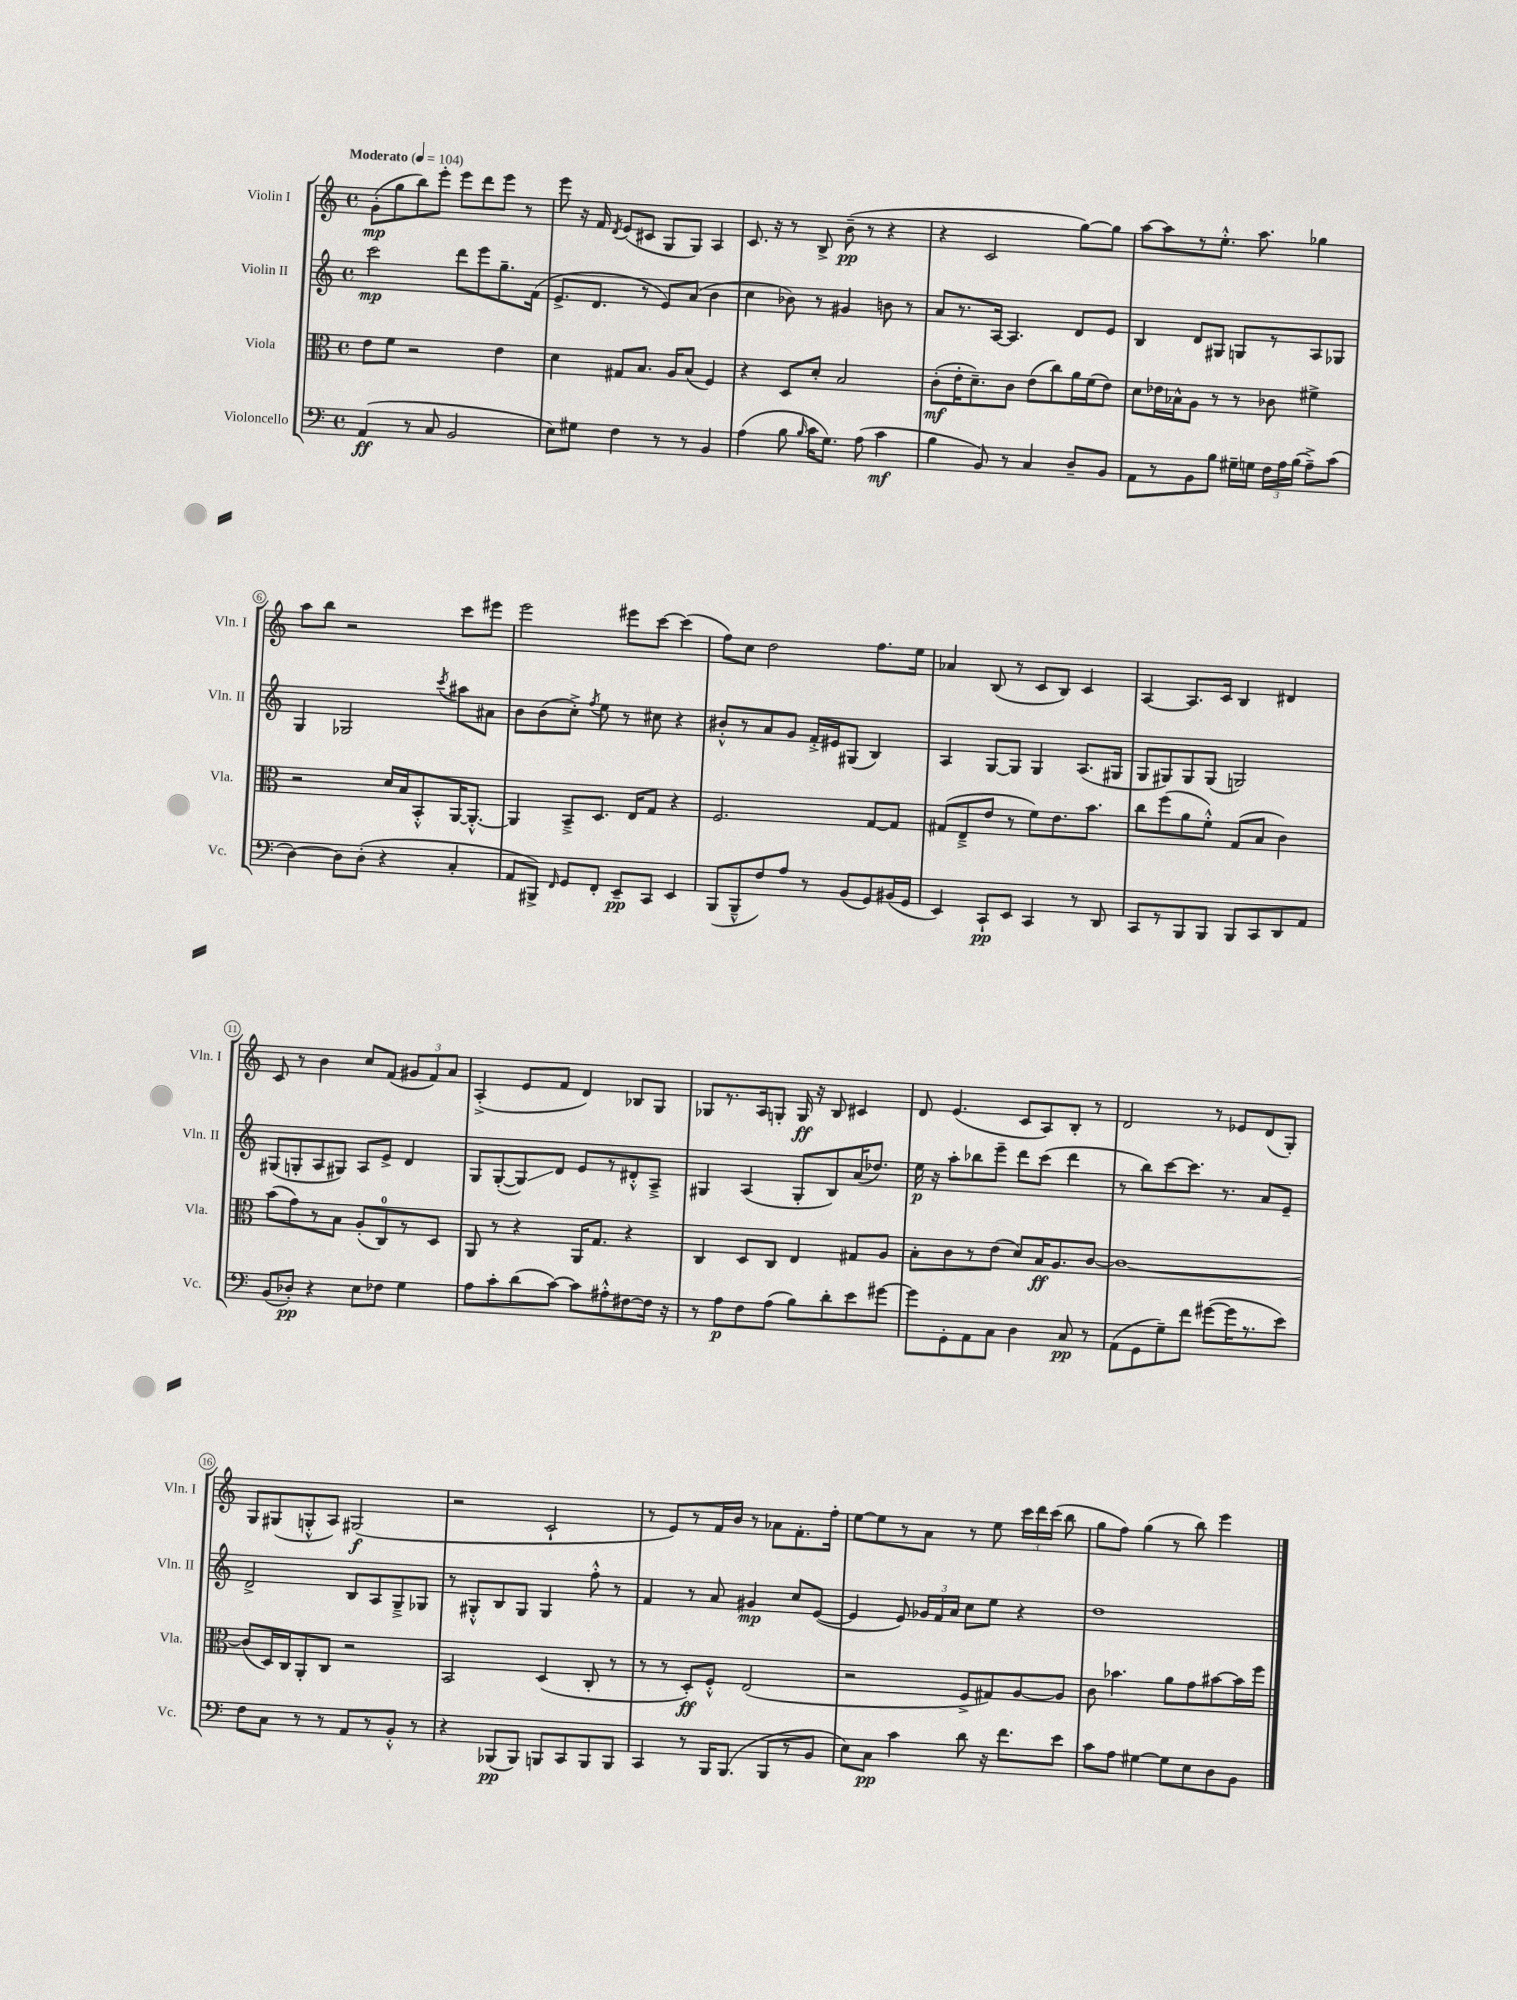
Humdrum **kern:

**kern	**kern	**kern	**kern
*staff4	*staff3	*staff2	*staff1
*clefF4	*clefC3	*clefG2	*clefG2
*k[]	*k[]	*k[]	*k[]
*M4/4	*M4/4	*M4/4	*M4/4
*met(c)	*met(c)	*met(c)	*met(c)
*MM104	*MM104	*MM104	*MM104
(4AA	8e	2ccc	(8g'
.	8f	.	8gg
8r	2r	.	8bb)
8C	.	.	8eee'
2BB	.	8ddd	8eee
.	.	8eee	8ddd
.	4e	8.gg~	8eee
.	.	.	8r
.	.	(16f	.
=	=	=	=
8E)	4d	8.e^	8eee
8G#	.	.	16r
.	.	8.d	16f
.	.	.	8qd
4F	8G#	.	(8e
.	8.B	8r	8c#
8r	.	8e)	8G
.	16A	.	.
8r	(8B	(8a	8G)
4BB	4F)	4b	4A
=	=	=	=
(4A	4r	4cc	8.c
.	.	.	16r
8B	8D	8b-)	8r
16qqB	.	.	.
16c	8d'	8r	8B^
8.G)	.	.	.
.	2B	4g#	(8b~
(8A	.	.	8r
4c	.	8b	4r
.	.	8r	.
=	=	=	=
4B	(8c'	8a	4r
.	16e'	8.r	.
.	8.d~)	.	.
8BB)	.	.	2c
.	.	[16A	.
8r	8c	4.A]	.
4C	(8e	.	.
.	8cc)	.	.
8D~	16a	8d	[8gg)
.	(16f	.	.
8BB	8e)	8e	8gg]
=	=	=	=
8AA	8d	4B	[8aa
8r	16e-	.	8aa]
.	16B-^^	.	.
8BB	8A	8d	8r
8B	8r	8G#	8.ee'^^
16G#~	8r	8G	.
16G	.	.	8.aa
24F	8c-	8r	.
24A	.	.	.
(24B	.	.	.
8A~^)	4f#^	8A	4gg-
(8c	.	8G-	.
=	=	=	=
[4D)	2r	4G	8aa
.	.	.	8bb
8D]	.	2G-	2r
(8D'	.	.	.
4r	16d	.	.
.	16B	.	.
.	8BB'^^	.	.
.	.	8qccc	.
4C'	[16AA	8aa#	8ccc
.	8.AA'^^_	.	.
.	.	8a#	8eee#
=	=	=	=
8AA	4AA]	8b	2eee
8BBB#^)	.	(8b	.
16qqFF	.	.	.
8GG	8BB~^	8cc'^)	.
.	.	8qff	.
8FF'	8.D	8ee	.
8EE~	.	8r	8eee#
.	16E	.	.
8CC	8G	8cc#	[8ccc
4EE	4r	4r	(4ccc]
=	=	=	=
(8BBB	2.F	8b#'^^	8ff)
8BBB~^^	.	8r	8cc
8F)	.	8a	2dd
8A	.	8g	.
8r	.	16f'^	.
.	.	16e#	.
(8BB	.	(8G#	.
8GG)	[8G	4B)	8.ff
(16BB#	8G]	.	.
16GG	.	.	16ee
=	=	=	=
4EE)	(8G#	4A	4a-
.	8E~^	.	.
8CC`	8e	[8G	(8B
8EE	8r	8G]	8r
4CC	8f)	4G	8c
.	8.e	.	8B)
8r	.	(8.A	4c
.	8.b	.	.
8DD	.	.	.
.	.	16G#	.
=	=	=	=
8CC	8cc	8G	[4A
8r	(8ff	8G#)	.
8BBB	8a	8G#	8.A]
8BBB	8f'^^)	(8G#	.
.	.	.	16c
8BBB	(8G	2G)	4B
8CC	8B	.	.
8DD	4c)	.	4d#
8AA	.	.	.
=	=	=	=
(8BB	(8b	(8G#	8c
8D-')	8g)	8G'	8r
4r	8r	8A	4b
.	8B	8G#)	.
8E	(8A'	8A	8cc
8F-	8C)	8e^	(8f
4G	8r	4d	12g#
.	.	.	12f)
.	8D	.	.
.	.	.	12a
=	=	=	=
8A	8AA	8G	(4A'^
8c'	8r	([8G'	.
(8d	4r	8G])	8e
[8c)	.	8d	8f
8c]	16AA	8e	4d)
.	8.G	.	.
8A#'^^	.	8r	.
[8F#	4r	8d#'^^	8B-
16F#]	.	8A~^	8G
16r	.	.	.
=	=	=	=
8r	4C	4G#	8G-
8A	.	.	8.r
8F	8D	(4A	.
.	.	.	16A
(8A	8C	.	8G'
8B)	4E	8G#'	16G
.	.	.	16r
8d'	.	8B)	8B
8e	8G#	(16a	4c#
.	.	8.dd-)	.
[8g#	8A	.	.
=	=	=	=
8g#]	8B'	16ee	8d
.	.	16r	.
8GG'	8c	8aa'	(4.e
8AA	8r	8bb-	.
8C	(8e	8eee~	.
4D	8d)	8ddd	8c
.	16B	(8ccc	8A)
.	8.A	.	.
8C	.	4ddd	8B'
8r	[8c	.	8r
=	=	=	=
(8AA	1c_	8r	2d
8GG	.	8bb)	.
8G~)	.	[8ccc	.
8f	.	8.ccc]	.
([8g#	.	.	8r
.	.	8.r	.
16g#]	.	.	8e-
8.r	.	.	.
.	.	8a	(8d
8e)	.	8e~	8G')
=	=	=	=
8F	(8c]	2d^	8G
8C	16D)	.	(8G#
.	16C	.	.
8r	8AA'	.	8G'^^
8r	8C	.	8A)
8AA	2r	8B	(2G#
8r	.	8A	.
8BB'^^	.	8G~^	.
8r	.	8G-	.
=	=	=	=
4r	2BB	8r	2r
.	.	8G#'^^	.
(8BBB-	.	8B	.
8BBB-)	.	8G#	.
8BBB	(4D	4G#	2c`
8CC	.	.	.
8BBB	8C'	8ff'^^	.
8BBB	8r	8r	.
=	=	=	=
4CC	8r	4f	8r
.	8r	.	8e)
8r	8D')	8r	8r
16BBB	8F'^^	8a	16f
(8.BBB	.	.	16b
.	(2E	4g#	8r
8BBB	.	.	8a-
8r	.	8cc	8.f'
8BB	.	([8e	.
.	.	.	16ff'
=	=	=	=
8E)	2r	4e]	[8ee
8C	.	.	8ee]
4c	.	8e)	8r
.	.	24g-	8a
.	.	24f	.
.	.	24a	.
8d	8F^	8cc	8r
16r	8G#)	8ee	8ee
8.f	.	.	.
.	[8A	4r	24ccc
.	.	.	24ddd
.	.	.	(24ccc
8e	8A]	.	8bb
=	=	=	=
8c	8c	1dd	8gg
8A	4.b-	.	8ff)
[4G#	.	.	(4gg
8G#]	8a	.	8r
8E	8g	.	8bb)
8D	[8b#	.	4eee
8BB	16b#]	.	.
.	16ff	.	.
==	==	==	==
*-	*-	*-	*-
